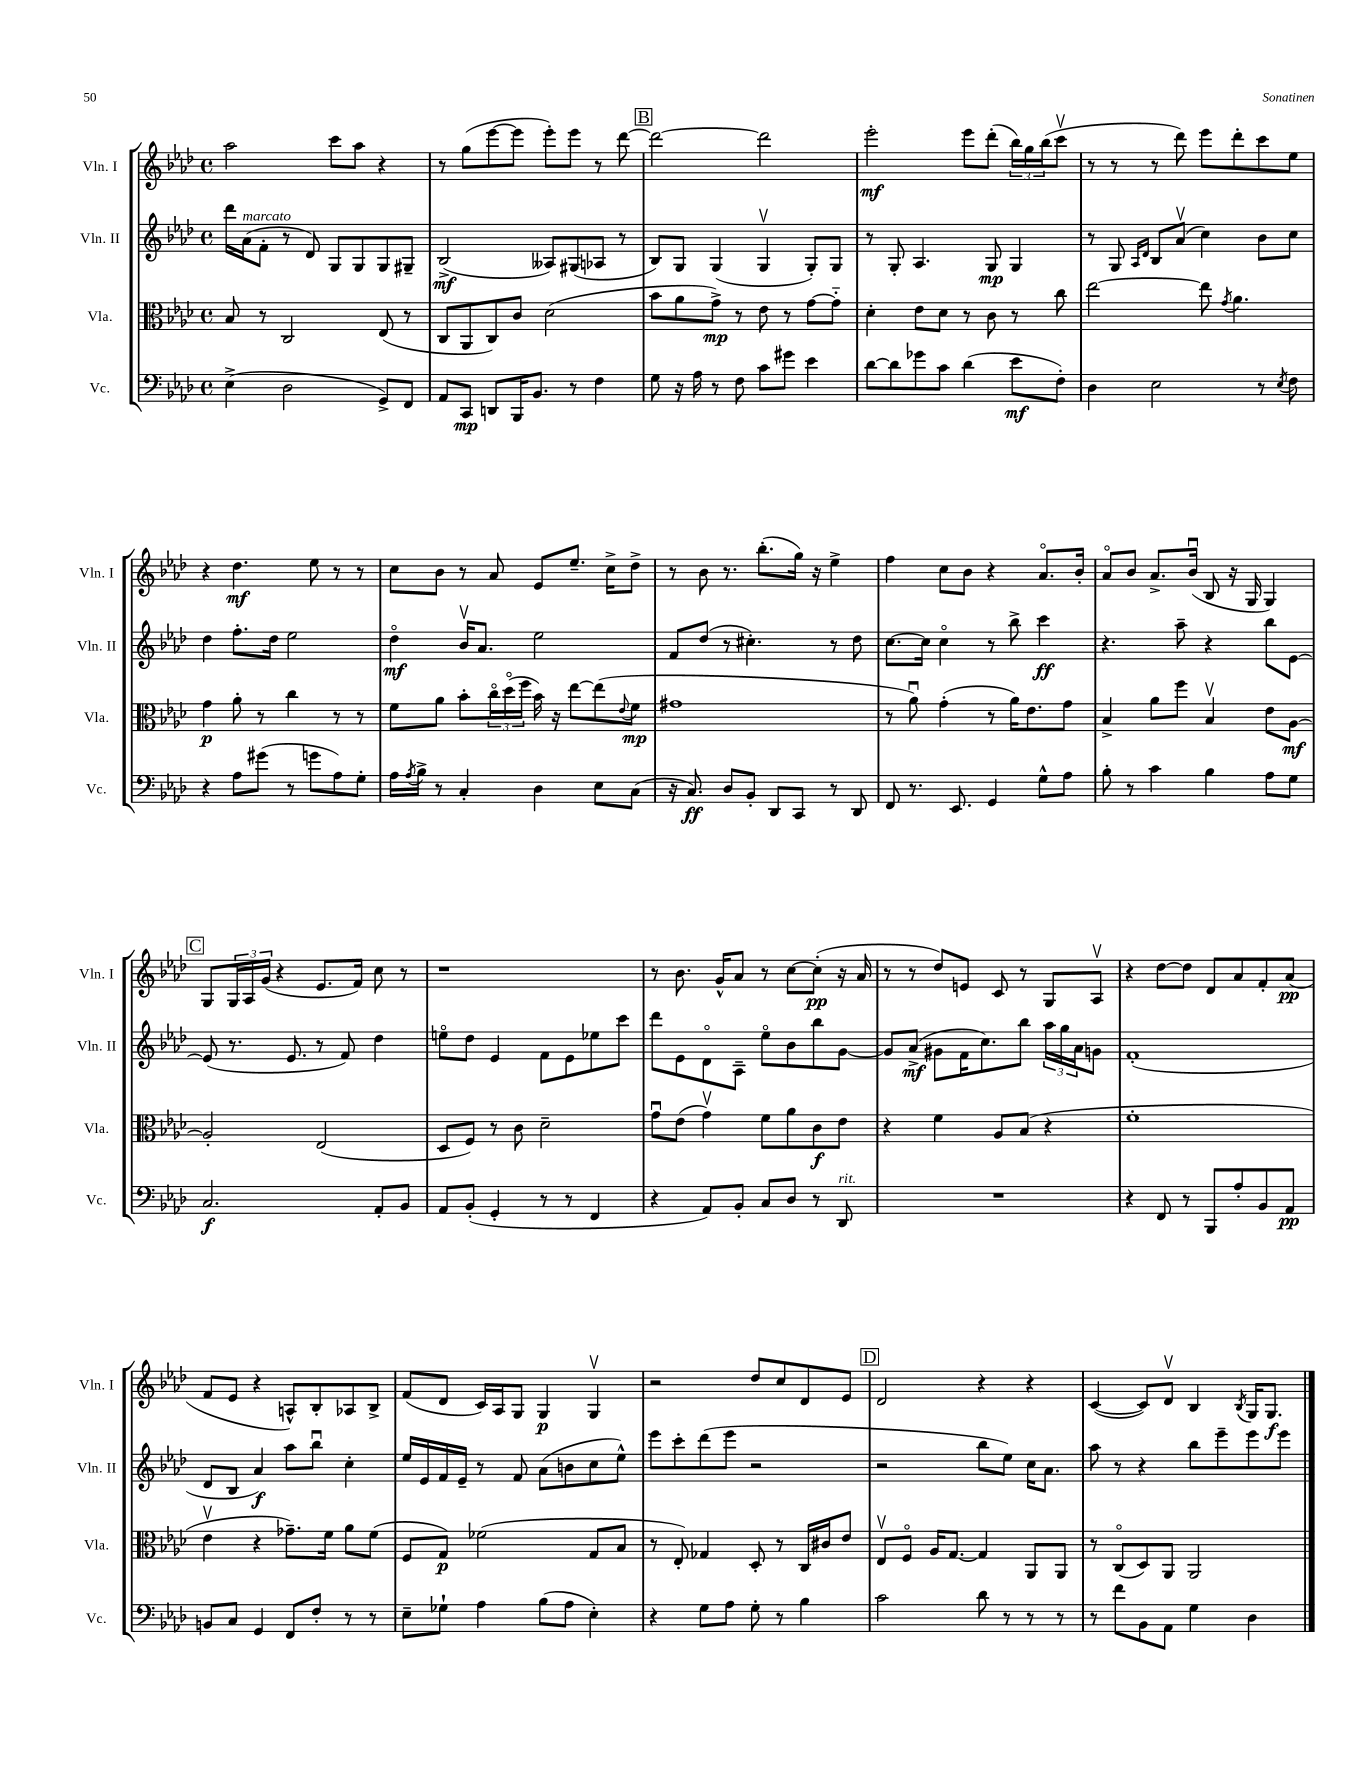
<<
\new StaffGroup <<
\new Staff = "s0" \with { instrumentName = "Vln. I" shortInstrumentName = "Vln. I" } {
    \clef treble \key aes \major \defaultTimeSignature \time 4/4
    aes''2 c'''8 aes''8 r4 |
    r8 g''8( ees'''8~ ees'''8 ees'''8-.) ees'''8 r8 des'''8~ |
    \mark \markup { \box "B" } des'''2~ des'''2 |
    ees'''2-.\mf ees'''8 des'''8-.( \tuplet 3/2 { bes''16) g''16 bes''16( } c'''8\upbow |
    r8 r8 r8 des'''8) ees'''8 des'''8-. c'''8 ees''8 |
    r4 des''4.\mf ees''8 r8 r8 |
    c''8 bes'8 r8 aes'8 ees'8 ees''8.-- c''16-> des''8-> |
    r8 bes'8 r8. bes''8.-.( g''16) r16 ees''4-> |
    f''4 c''8 bes'8 r4 aes'8.\flageolet bes'16-. |
    aes'8\flageolet bes'8 aes'8.-> bes'16\downbow( bes8 r16 g16 g4) |
    \mark \markup { \box "C" } g8 \tuplet 3/2 { g16 aes16 g'16( } r4 ees'8. f'16) c''8 r8 |
    r1 |
    r8 bes'8. g'16-^ aes'8 r8 c''8~ c''8-.\pp( r16 aes'16 |
    r8 r8 des''8) e'8 c'8 r8 g8 aes8\upbow |
    r4 des''8~ des''8 des'8 aes'8 f'8-. aes'8\pp( |
    f'8 ees'8 r4 a8-^) bes8-. aes8 bes8-> |
    f'8( des'8 c'16) aes16 g8 g4\p g4\upbow |
    r2 des''8 c''8 des'8 ees'8 |
    \mark \markup { \box "D" } des'2 r4 r4 |
    c'4~( c'8) des'8\upbow bes4 \acciaccatura { bes8 } g16 g8.\f \bar "|." |
}
\new Staff = "s1" \with { instrumentName = "Vln. II" shortInstrumentName = "Vln. II" } {
    \clef treble \key aes \major \defaultTimeSignature \time 4/4
    des'''16 aes'16^\markup { \italic "marcato" }( f'8-. r8 des'8) g8 g8 g8 gis8-- |
    bes2->\mf( aeses8) gis8( aes8 r8 |
    \mark \markup { \box "B" } bes8) g8 g4( g4\upbow g8-.) g8 |
    r8 g8-. aes4. g8\mp g4 |
    r8 g8 \grace { aes16 des'16 } bes8 aes'8\upbow( c''4) bes'8 c''8 |
    des''4 f''8.-. des''16 ees''2 |
    des''4\flageolet\mf bes'16\upbow aes'8. ees''2 |
    f'8 des''8( r8 cis''4.-.) r8 des''8 |
    c''8.~ c''16 c''4\flageolet r8 bes''8-> c'''4\ff |
    r4. aes''8-- r4 bes''8 ees'8~ |
    \mark \markup { \box "C" } ees'8( r8. ees'8. r8 f'8) des''4 |
    e''8\flageolet des''8 ees'4 f'8 ees'8 ees''8 c'''8 |
    des'''8 ees'8 des'8\flageolet aes8-- ees''8\flageolet bes'8 bes''8 g'8~ |
    g'8 aes'8->\mf( gis'8 f'16 c''8.) bes''8 \tuplet 3/2 { aes''16 g''16 aes'16 } g'8 |
    f'1-.( |
    des'8 bes8 aes'4\f) aes''8 bes''8\downbow c''4-. |
    ees''16 ees'16 f'16 ees'16-- r8 f'8 aes'8( b'8 c''8 ees''8-^) |
    ees'''8 c'''8-. des'''8( ees'''8 r2 |
    \mark \markup { \box "D" } r2 bes''8 ees''8) c''16 aes'8. |
    aes''8 r8 r4 bes''8 ees'''8-- ees'''8 ees'''8 \bar "|." |
}
\new Staff = "s2" \with { instrumentName = "Vla." shortInstrumentName = "Vla." } {
    \clef alto \key aes \major \defaultTimeSignature \time 4/4
    bes8 r8 c2 ees8( r8 |
    c8 aes,8 c8) c'8 des'2( |
    \mark \markup { \box "B" } bes'8 aes'8 g'8->\mp) r8 ees'8 r8 g'8~ g'8-_ |
    des'4-. ees'8 des'8 r8 c'8 r8 c''8 |
    ees''2~ ees''8 \acciaccatura { g'8 } aes'4. |
    g'4\p aes'8-. r8 c''4 r8 r8 |
    f'8 aes'8 bes'8-. \tuplet 3/2 { c''16\flageolet des''16\flageolet( f''16 } bes'16) r16 ees''8~ ees''8( \appoggiatura { ees'8 } f'8\mp |
    gis'1 |
    r8 aes'8\downbow) g'4-.( r8 aes'16) ees'8. g'8 |
    bes4-> aes'8 f''8 bes4\upbow ees'8 aes8~\mf |
    \mark \markup { \box "C" } aes2-. ees2( |
    des8 f8) r8 c'8 des'2-- |
    g'8\downbow ees'8( g'4\upbow) f'8 aes'8 c'8\f ees'8 |
    r4 f'4 aes8 bes8( r4 |
    f'1-. |
    ees'4\upbow r4 ges'8.--) f'16 aes'8 f'8( |
    f8 g8\p) fes'2( g8 bes8 |
    r8 ees8-.) ges4 des8-. r8 c16 cis'16 ees'8 |
    \mark \markup { \box "D" } ees8\upbow f8\flageolet aes16 g8.~ g4 aes,8 aes,8 |
    r8 c8\flageolet( des8) aes,8 aes,2 \bar "|." |
}
\new Staff = "s3" \with { instrumentName = "Vc." shortInstrumentName = "Vc." } {
    \clef bass \key aes \major \defaultTimeSignature \time 4/4
    ees4->( des2 g,8->) f,8 |
    aes,8 c,8\mp d,8 bes,,16 bes,8. r8 f4 |
    \mark \markup { \box "B" } g8 r16 aes16 r8 f8 c'8 gis'8 ees'4 |
    des'8~ des'8 ges'8 c'8 des'4( ees'8\mf f8-.) |
    des4 ees2 r8 \acciaccatura { ees8 } f8 |
    r4 aes8 gis'8( r8 g'8 aes8) g8-. |
    aes16 \acciaccatura { aes8 } bes16-> r8 c4-. des4 ees8 c8( |
    r16 c8.\ff) des8 bes,8-. des,8 c,8 r8 des,8 |
    f,8 r8. ees,8. g,4 g8-^ aes8 |
    bes8-. r8 c'4 bes4 aes8 g8 |
    \mark \markup { \box "C" } c2.\f aes,8-. bes,8 |
    aes,8 bes,8-.( g,4-. r8 r8 f,4 |
    r4 aes,8) bes,8-. c8 des8 r8 des,8^\markup { \italic "rit." } |
    R1 |
    r4 f,8 r8 bes,,8 aes8-. bes,8 aes,8\pp |
    b,8 c8 g,4 f,8 f8-. r8 r8 |
    ees8-- ges8-! aes4 bes8( aes8 ees4-.) |
    r4 g8 aes8 g8-. r8 bes4 |
    \mark \markup { \box "D" } c'2 des'8 r8 r8 r8 |
    r8 f'8 bes,8 aes,8 g4 des4 \bar "|." |
}
>>
>>
\layout { \context { \Score \remove "Bar_number_engraver" } }
